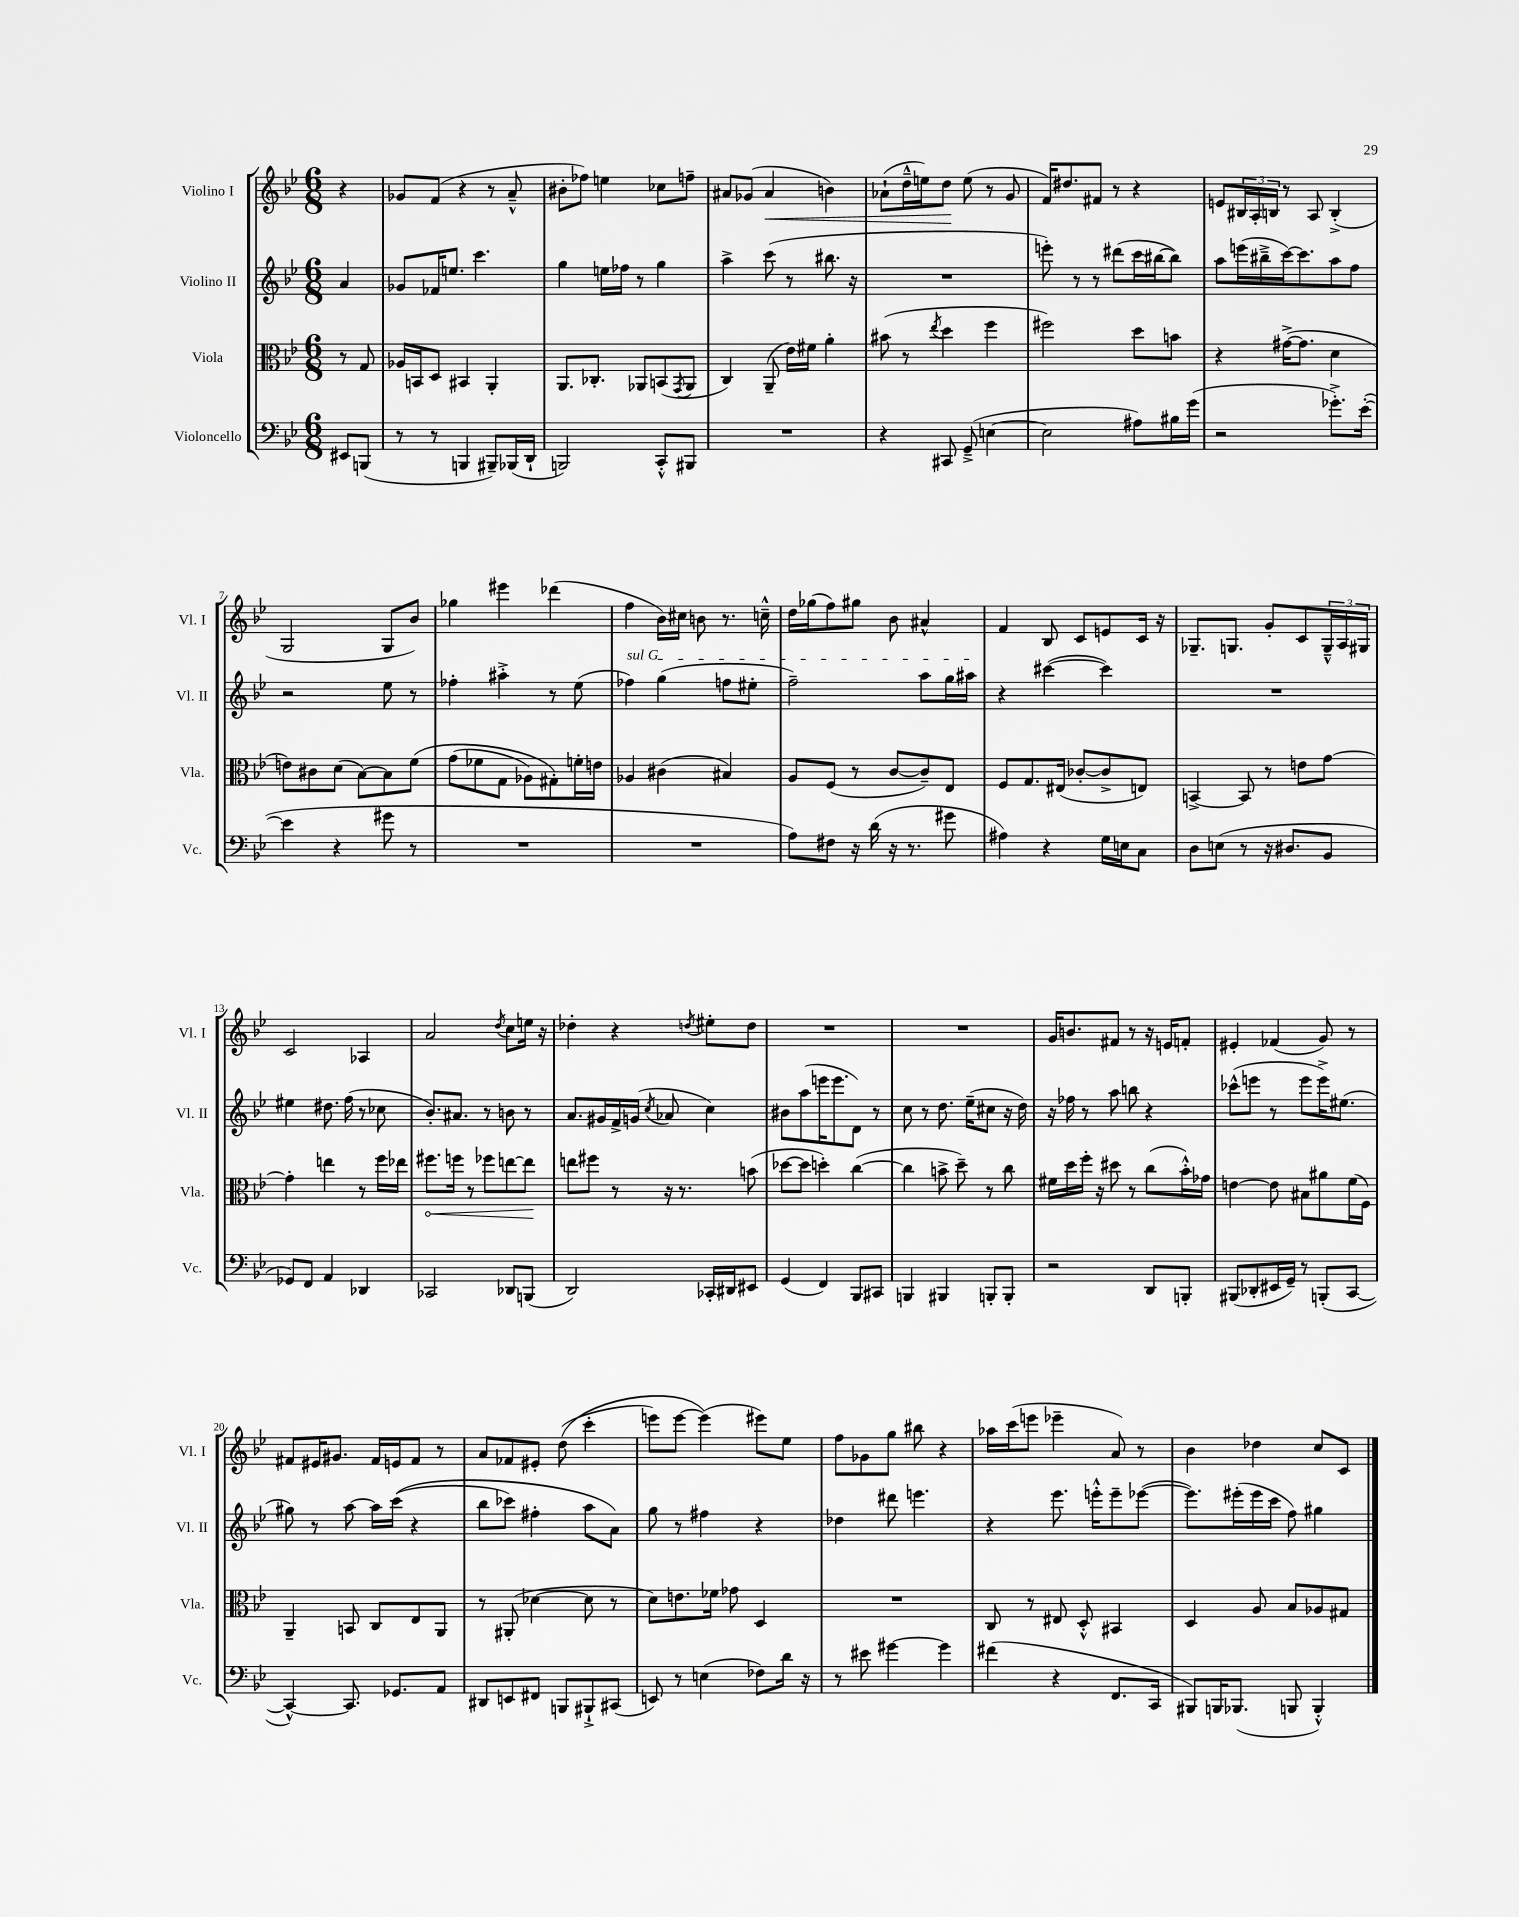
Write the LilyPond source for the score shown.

<<
\new StaffGroup <<
\new Staff = "s0" \with { instrumentName = "Violino I" shortInstrumentName = "Vl. I" } {
    \clef treble \key bes \major \numericTimeSignature \time 6/8 \partial 4
    r4 |
    ges'8 f'8( r4 r8 a'8---^ |
    bis'8-. fes''8) e''4 ces''8 f''8-- |
    ais'8 ges'8( ais'4\< b'4) |
    aes'8-!( d''16---^ e''16) d''8\! e''8( r8 g'8 |
    f'16) dis''8. fis'8 r8 r4 |
    e'8 \tuplet 3/2 { bis16 a16-. b16 } r8 a8 b4-.->( |
    g2 g8 bes'8) |
    ges''4 eis'''4 des'''4( |
    f''4 bes'16) cis''16 b'8 r8. c''16---^ |
    d''16 ges''16( f''8) gis''8 bes'8 ais'4-^ |
    f'4 bes8 c'8 e'8 c'16 r16 |
    ges8.-- g8. g'8-. c'8 \tuplet 3/2 { g16---^ a16 gis16 } |
    c'2 aes4 |
    a'2 \acciaccatura { d''8 } c''8 e''16 r16 |
    des''4-. r4 \acciaccatura { d''8 } eis''8-. d''8 |
    R2. |
    R2. |
    g'16 b'8. fis'8 r8 r16 e'16 f'8-. |
    eis'4-. fes'4( g'8) r8 |
    fis'8 eis'16 gis'8. fis'16 e'16 fis'8 r8 |
    a'8 fes'8 eis'8-. d''8(\( c'''4-. |
    e'''8) e'''8~ e'''4(\) eis'''8) ees''8 |
    f''8 ges'8 g''8 bis''8 r4 |
    aes''16 c'''16( e'''8 ees'''4-- a'8) r8 |
    bes'4 des''4 c''8 c'8 \bar "|." |
}
\new Staff = "s1" \with { instrumentName = "Violino II" shortInstrumentName = "Vl. II" } {
    \clef treble \key bes \major \numericTimeSignature \time 6/8 \partial 4
    a'4 |
    ges'8 fes'16 e''8. c'''4. |
    g''4 e''16 fes''16 r8 g''4 |
    a''4-> c'''8( r8 bis''8. r16 |
    R2. |
    e'''8-.) r8 r8 dis'''8( c'''16 bis''16~ bis''8) |
    a''8 e'''16( bis''16---> c'''16~) c'''8. a''8 f''8 |
    r2 ees''8 r8 |
    fes''4-. ais''4-.-> r8 ees''8( |
    \once \override TextSpanner.bound-details.left.text = \markup { \italic "sul G" } fes''4\startTextSpan) g''4( f''8 eis''8-. |
    f''2--) a''8 g''16 ais''16\stopTextSpan |
    r4 cis'''4~( cis'''4) |
    R2. |
    eis''4 dis''8. f''16( r8 ces''8 |
    bes'8.-.) ais'8. r8 b'8 r8 |
    a'8. gis'16 f'16-> g'16( \acciaccatura { c''8 } aes'8 c''4) |
    bis'8 a''8( e'''16 e'''8. d'8) r8 |
    c''8 r8 d''8. ees''16--( cis''8 r16 d''16) |
    r16 fes''16 r8 a''8 b''8 r4 |
    ces'''8-^( e'''8 r8 e'''8 e'''16->) eis''8.( |
    gis''8) r8 a''8~ a''16 c'''16(\( r4 |
    bes''8 ces'''8) fis''4-. a''8 a'8\) |
    g''8 r8 fis''4 r4 |
    des''4 dis'''8 e'''4. |
    r4 ees'''8. e'''16-.-^ e'''8-- ees'''8~( |
    ees'''8.) eis'''16-.( eis'''16 c'''16 f''8) gis''4 \bar "|." |
}
\new Staff = "s2" \with { instrumentName = "Viola" shortInstrumentName = "Vla." } {
    \clef alto \key bes \major \numericTimeSignature \time 6/8 \partial 4
    r8 g8 |
    aes16 b,16 d8 bis,4 a,4-. |
    a,8. ces8.-. aes,8 b,8( \acciaccatura { g,8 } aes,8 |
    c4) a,8--( ees'16) fis'16 a'4-. |
    bis'8( r8 \acciaccatura { ees''8 } d''4 f''4 |
    fis''2) d''8 b'8 |
    r4 gis'16~->( gis'8. d'4 |
    e'8) cis'8 d'8( bes8~) bes8 f'8\( |
    g'8( fes'8 g8 aes8) gis8-.\) f'16-. e'16 |
    aes4 cis'4( bis4) |
    a8 f8( r8 c'8~ c'8--) ees8 |
    f8 g8. eis16( ces'8~-. ces'8-> e8) |
    b,4~-> b,8 r8 e'8 g'8~ |
    g'4-. e''4 r8 f''16 ees''16 |
    \once \override Hairpin.circled-tip = ##t fis''8.\< f''16 r8 fes''8 e''8~ e''8\! |
    e''8 fis''8 r8 r16 r8. b'8( |
    des''8~ des''8 d''4-.) c''4~( |
    c''4 b'8-> d''8--) r8 c''8 |
    fis'16 d''16 f''16-. r16 dis''8 r8 c''8( bes'16-.-^) ges'16 |
    e'4~ e'8 bis8 ais'8 f'16( f16) |
    a,4-- b,8 c8 ees8 a,8 |
    r8 ais,8-.( des'4~ des'8 r8 |
    d'8) e'8. fes'16 ges'8 d4 |
    R2. |
    c8 r8 eis8 d8-.-^ bis,4 |
    d4 a8 bes8 aes8 gis8 \bar "|." |
}
\new Staff = "s3" \with { instrumentName = "Violoncello" shortInstrumentName = "Vc." } {
    \clef bass \key bes \major \numericTimeSignature \time 6/8 \partial 4
    eis,8 b,,8( |
    r8 r8 b,,4 bis,,8--) bes,,16( d,16-! |
    b,,2) c,8-.-^ bis,,8 |
    R2. |
    r4 cis,8 g,8--->( e4~ |
    e2 ais8) bis16 g'16( |
    r2 ges'8.-.->) ees'16~-.( |
    ees'4 r4 gis'8 r8 |
    R2. |
    R2. |
    a8) fis8 r16 d'16( r16 r8. gis'8 |
    ais4) r4 g16 e16 c8 |
    d8 e8( r8 r16 dis8. bes,8 |
    ges,8) f,8 a,4 des,4 |
    ces,2 des,8 b,,8( |
    d,2) ces,16-. dis,16 eis,8 |
    g,4( f,4) bes,,8 cis,8 |
    b,,4 bis,,4 b,,8-. b,,8-. |
    r2 d,8 b,,8-. |
    bis,,8( des,8-. eis,16 g,16--) r8 b,,8-.( c,8~ |
    c,4~-^) c,8. ges,8. a,8 |
    dis,8 e,8 fis,8 b,,8 bis,,8-!-> cis,8( |
    e,8) r8 e4( fes8) d'16 r16 |
    r8 eis'8 gis'4~ gis'4 |
    fis'4( r4 f,8. c,16 |
    bis,,8) b,,16 bes,,8.( b,,8 b,,4-.-^) \bar "|." |
}
>>
>>
